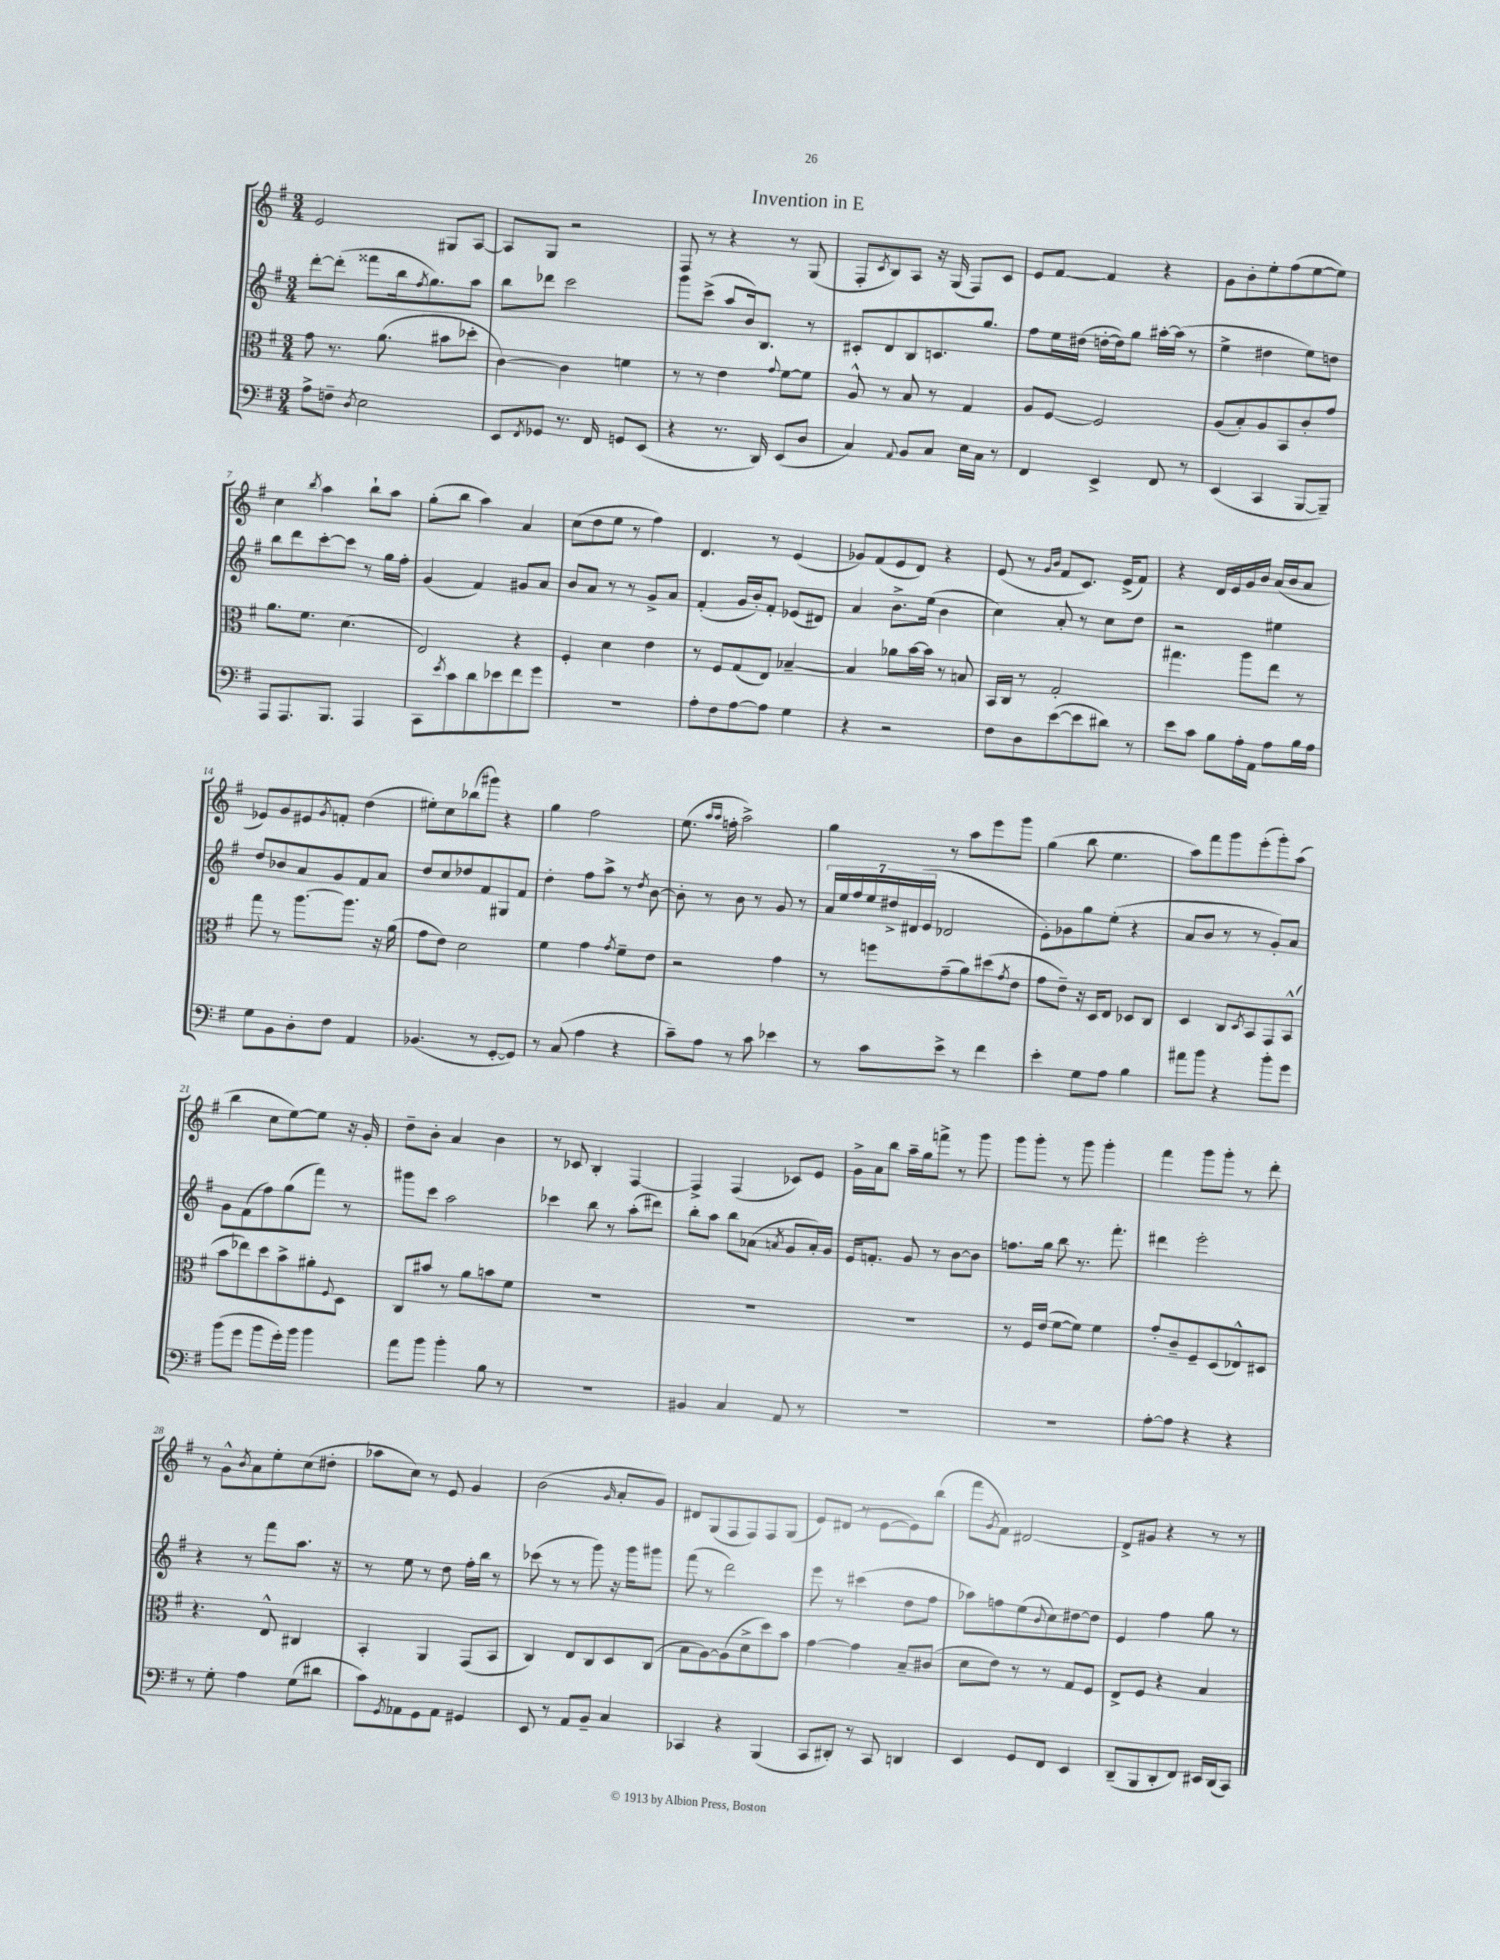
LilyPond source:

\header { title = "Invention in E" }
<<
\new StaffGroup <<
\new Staff = "s0" {
    \clef treble \key g \major \numericTimeSignature \time 3/4
    e'2 gis8 a8~ |
    a8 g8 r2 |
    fis8 r8 r4 r8 g8( |
    fis8-. \acciaccatura { c'8 } b8) a8 r16 g16( fis8) c'8 |
    e'8 fis'8~ fis'4 r4 |
    g'8 b'8-. e''8-. fis''8( e''8~ e''8) |
    c''4 \acciaccatura { b''8 } a''4 b''8-! a''8 |
    g''8-.( b''8 a''4) a'4 |
    c''8( d''8 e''8 r8 fis''4) |
    d'4. r8 e'4( |
    ges'8) fis'8( e'8 d'8) r4 |
    e'8( r8 \grace { g'16 b'16 } fis'8 c'8.) e'16->( fis'8) |
    r4 d'16 e'16 g'16 b'16 a'16( b'16 a'8 |
    ees'8) g'8 eis'8 \acciaccatura { g'8 } f'8-. d''4( |
    eis''8-.) c''8 bes''8( gis'''8) r4 |
    g''4 fis''2 |
    e''8.( \grace { a''16 a''16 } f''16-. a''2->) |
    g''4 r8 a''8 e'''8 g'''8 |
    g''4( b''8 e''4. |
    a''8) fis'''8 g'''8 e'''8-.( g'''8-.) a''8( |
    b''4 c''8 e''8~) e''8 r16 g'16-. |
    d''8-- b'8-. a'4 b'4 |
    r8 ces'8 b4-. fis4~ |
    fis4-> fis4( ces'8) e'8 |
    g'16-> a'16 b''8 a''16-- g''16 f'''8-> r8 g'''8 |
    g'''8 g'''8-. r8 g'''8 g'''4-. |
    fis'''4 g'''8 g'''8-. r8 d'''8-. |
    r8 g'8-^ \acciaccatura { b'8 } a'8 e''8-. c''8( dis''8-. |
    aes''8 c''8) r8 e'8 g'4 |
    b'2( \grace { g'16 } a'8-. g'8) |
    dis'8 g8( fis8 fis8) fis8 g8( |
    e'8) dis'8( r8 e'8~ e'8) b''8( |
    fis'''8 \acciaccatura { g'8 } fis'8) dis'2~ |
    dis'8-> gis'8 r4 r8 r8 \bar "|." |
}
\new Staff = "s1" {
    \clef treble \key g \major \numericTimeSignature \time 3/4
    d'''8~-. d'''8-.( fisis'''8 b''16 \acciaccatura { fis''8 } g''8.) a''8 |
    b''8 des'''8 c'''2 |
    g'''8 c'''8->( a''8 b'16) b8. r8 |
    cis'8-. d'8 b8 c'8. g''8. |
    fis''8 e''16 dis''16( d''16~-. d''16) g''8 ais''16~-. ais''16( r8 |
    e''4-> dis''4 e''8) d''8 |
    b''8 d'''8 c'''8~-. c'''8 r8 g''16 fis''16-. |
    g'4( fis'4) gis'8 a'8 |
    b'8 a'8 r8 r8 g'8-> a'8 |
    fis'4-.( g'16 b'16-.) fis'8-. ees'8( dis'8) |
    a'4 b'8.-> e''16( b'4 |
    c''4) a'8-. r8 c''8 d''8 |
    r2 eis''4 |
    d''8 bes'8 a'8 g'8 fis'8 a'8 |
    d''8 c''8 des''8 fis'8 gis8 fis'8 |
    d''4-. fis''8 a''8-> r8 \acciaccatura { d''8 } b'8~ |
    b'8-. r8 b'8 r8 g'8 r8 |
    \tuplet 7/4 { a'16 e''16 fis''16 e''16 dis''16-> dis'16( e'16 } des'2 |
    e'8-.) ges'8 g''8 e''8-.( r4 |
    a'8 b'8 r8 r8 g'8-.) a'8 |
    g'8 fis'8( fis''8) g''8( fis'''8) r8 |
    gis'''8 c'''8 a''2 |
    ces'''4 b''8 r8 a''8-.( dis'''8) |
    b''8-. a''8 b''8 aes'8( \acciaccatura { a'8 } g'8 a'16-.) g'16 |
    e'16 f'8.-. g'8 r8 b'8~ b'8 |
    f''8. g''16 b''8 r8. fis'''8.-. |
    dis'''4 e'''2-. |
    r4 r8 fis'''8 a''8. r16 |
    r8 e''8 r8 d''8 fis''16-. b''16 r8 |
    ces'''8( r8 r8 g'''8) r16 g'''16 gis'''8 |
    fis'''8( r8 d'''2) |
    e'''8 r8 cis'''4( d''8 fis''8 |
    aes''8) f''8 e''8( \appoggiatura { b'8 } c''8) dis''8~ dis''8 |
    e'4 fis''4 g''8 r8 \bar "|." |
}
\new Staff = "s2" {
    \clef alto \key g \major \numericTimeSignature \time 3/4
    g'8 r8. a'8.( bis'8 des''8-. |
    c'4~) c'4 f'4 |
    r8 r8 e'4 \appoggiatura { g'8 } fis'8~ fis'8 |
    a8-^ r8 b8 r8 g4 |
    a8 fis8~ fis2 |
    a8( b8-.) a8 b,8 c'8-. g'8 |
    a'8. fis'8. d'4.( |
    e2) r4 |
    fis4-. d'4 e'4 |
    r8 fis8 g8( e8) bes4~-- |
    bes4 aes'8 b'16~ b'16 r8 b8 |
    b,16 c16 r8 g2-. |
    gis''4. a''8 e''8 r8 |
    g''8 r8 a''8.~ a''8. r16 a'16( |
    g'8 e'8) d'2 |
    fis'4 g'4 \acciaccatura { g'8 } fis'8-- e'8 |
    r2 g'4 |
    r8 f''8 g'8--( a'8) dis''8( \acciaccatura { g'8 } e'8 |
    g'8 e'8--) r16 d16 e8 des8 c8 |
    d4 c8 \acciaccatura { d8 } b,8 g,8 b,8-^( |
    b'8 ees''8) d''8 b'8-> ais'8-. \appoggiatura { fis8 } d8 |
    c8 bis'8 r8 a'8 b'8 fis'8 |
    R2. |
    R2. |
    R2. |
    r8 fis16 e'16( fis'8~ fis'8) fis'4 |
    g'8-. c'8-- fis8-- d8( ees8-^) dis8 |
    r4. e8-^ cis4 |
    b,4-. a,4 g,8( b,8 |
    c4) e8 c8 d8 c8( |
    b8 a8~) a8( d'8-> d''8) b'8 |
    g'4~ g'4 b8-- cis'8( |
    d'8 e'8) r8 r8 g8 fis8 |
    e8-> fis8 r4 b4 \bar "|." |
}
\new Staff = "s3" {
    \clef bass \key g \major \numericTimeSignature \time 3/4
    a8-> f8-- \acciaccatura { d8 } e2 |
    e,8 \acciaccatura { fis,8 } ges,8 r8. fis,16 g,8 e,8( |
    r4 r8. d,16) e,8( d8 |
    c4) \appoggiatura { a,8 } b,8 c8 e16 c16 r8 |
    fis,4 e,4-> fis,8 r8 |
    e,4( c,4 b,,8~ b,,8--) |
    a,,8 a,,8. b,,8. a,,4 |
    c,8 \acciaccatura { e'8 } c'8 d'8 ees'8 fis'8 g'8 |
    R2. |
    a8-. fis8 a8~ a8 g4 |
    r4 r2 |
    fis8 d8 e'8~( e'8 dis'8) r8 |
    e'8 c'8 b8 a16-. a,16 a8 b16 a16 |
    g8 b,8 d8-. fis8 a,4 |
    bes,4.( r8 g,8~-. g,8) |
    r8 c8( a4 r4 |
    c'8--) a8 r8 c'8 ees'4 |
    r8 c'8 e'8-> r8 fis'4 |
    e'4-. g8 a8 b4 |
    ais'8 b'8 r4 b'8-. g'8 |
    b'8( g'8 b'8 g'16-.) b'16 b'4 |
    a'8 b'8 b'4-. b8 r8 |
    R2. |
    bis,4 c4 a,8 r8 |
    R2. |
    R2. |
    a8~-. a8 r4 r4 |
    r8 g8-. a4 g8( dis'8 |
    c'8) \acciaccatura { g,8 } aes,8 g,8 aes,8 gis,4 |
    e,8 r8 a,8 b,8-- c4 |
    ces,4 r4 b,,4( |
    c,8 dis,8-.) r8 c,8 d,4 |
    e,4 g,8 fis,8 e,4 |
    d,8--( b,,8 d,8-. fis,8) eis,16 d,16( c,8) \bar "|." |
}
>>
>>
